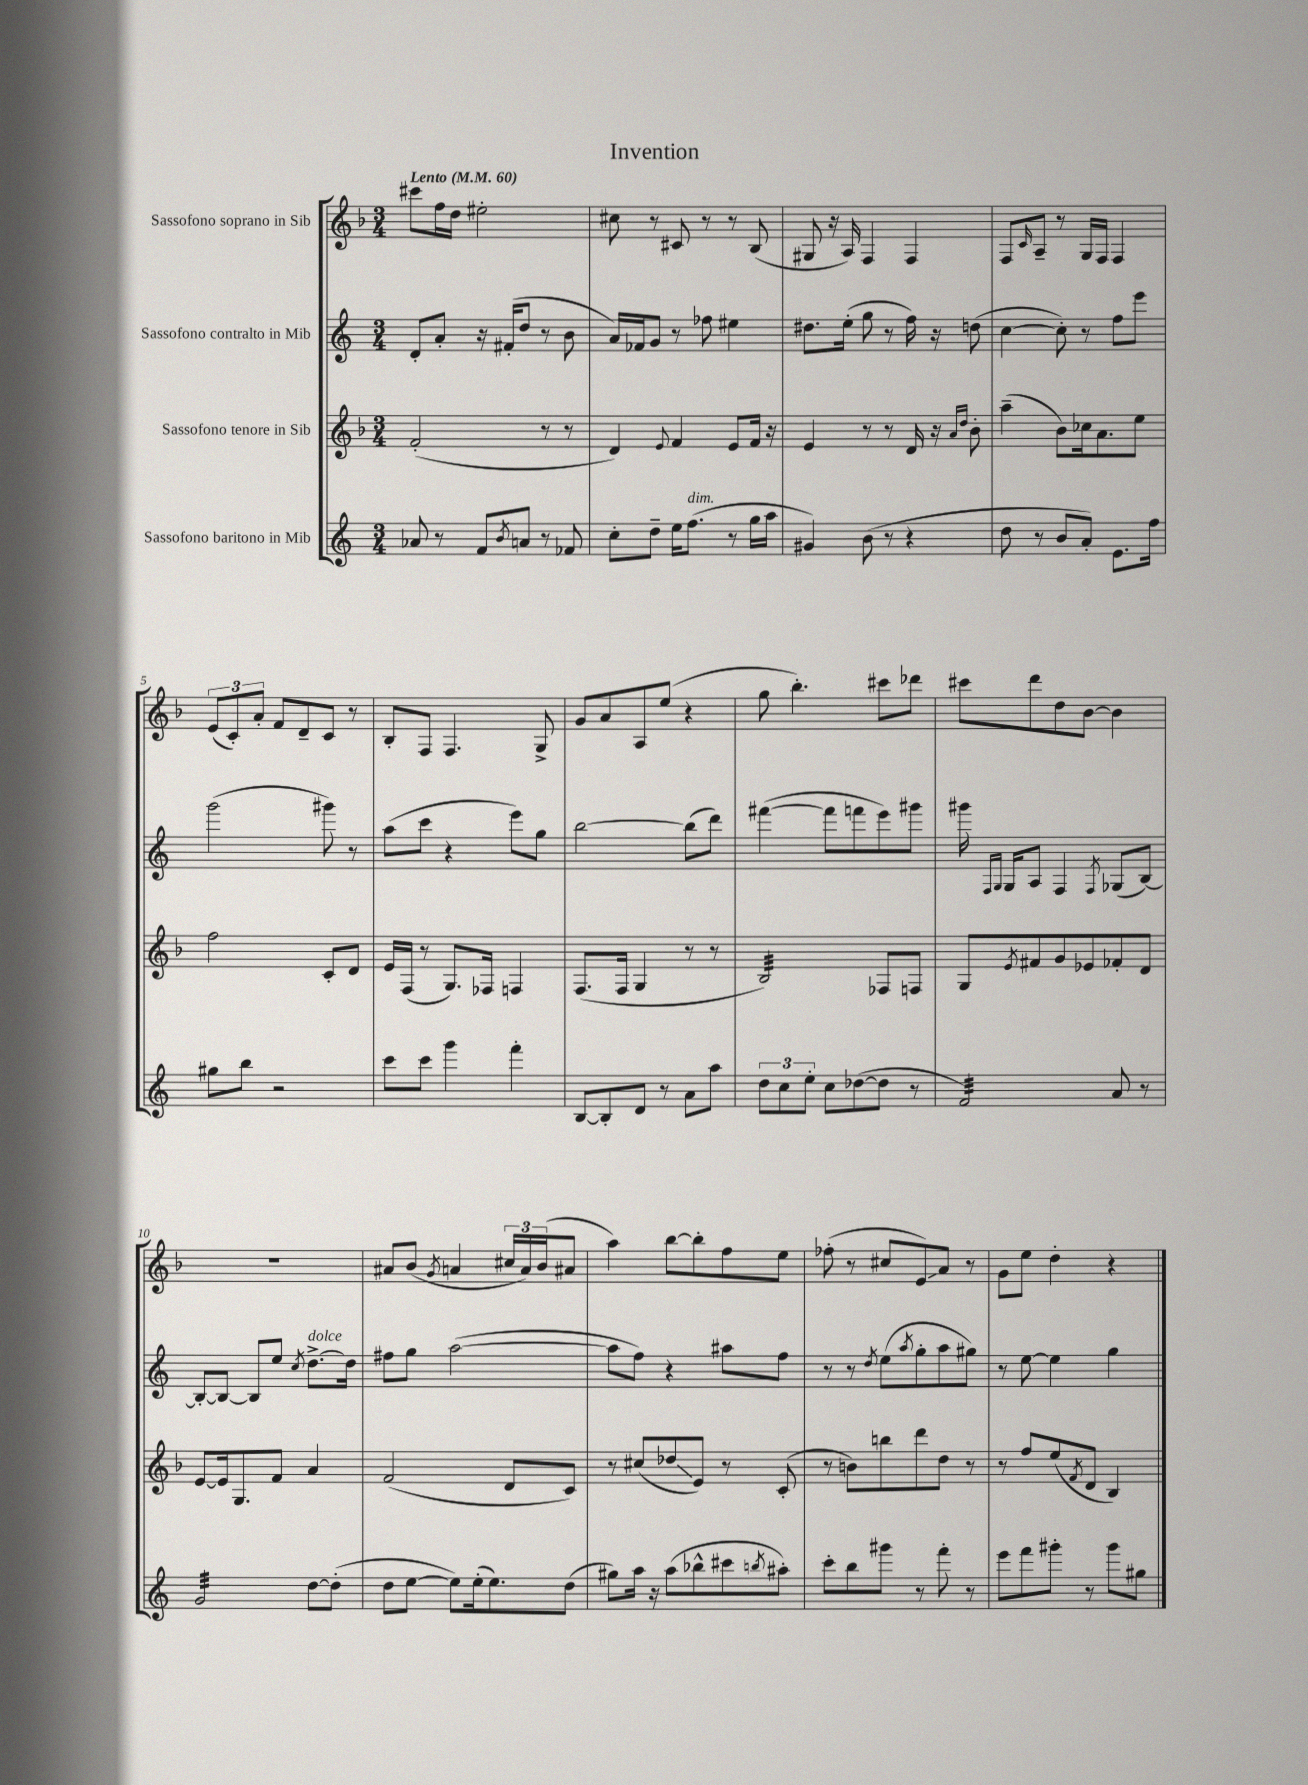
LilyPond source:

\header { title = "Invention" }
<<
\new StaffGroup <<
\new Staff = "s0" \with { instrumentName = "Sassofono soprano in Sib" } {
    \clef treble \key f \major \numericTimeSignature \time 3/4 \tempo "Lento" 4 = 60
    cis'''8 f''16 d''16 eis''2-. |
    cis''8 r8 cis'8 r8 r8 bes8( |
    gis8 r16 a16) f4 f4 |
    f8 \grace { c'16 } a8-- r8 g16 f16 f4 |
    \tuplet 3/2 { e'8( c'8-.) a'8-. } f'8 d'8-- c'8 r8 |
    bes8-. f8 f4. g8-> |
    g'8 a'8 a8 e''8( r4 |
    g''8 bes''4.-.) cis'''8 des'''8 |
    cis'''8 d'''8 d''8 bes'8~ bes'4 |
    R2. |
    ais'8 bes'8( \acciaccatura { g'8 } a'4 \tuplet 3/2 { cis''16 a'16) bes'16( } ais'8 |
    a''4) bes''8~ bes''8-. f''8 e''8 |
    fes''8-.( r8 cis''8 e'8\glissando) a'8 r8 |
    g'8 e''8 d''4-. r4 \bar "|." |
}
\new Staff = "s1" \with { instrumentName = "Sassofono contralto in Mib" } {
    \clef treble \key c \major \numericTimeSignature \time 3/4
    d'8-. a'8-. r16 fis'16-.( d''8 r8 b'8 |
    a'16) fes'16 g'8 r8 fes''8 eis''4 |
    dis''8. e''16-.( g''8 r8 f''16) r16 d''8( |
    c''4~ c''8-.) r8 f''8 e'''8 |
    g'''2( gis'''8) r8 |
    a''8( c'''8 r4 e'''8) g''8 |
    b''2~ b''8( d'''8) |
    fis'''4~( fis'''8 f'''8 e'''8) gis'''8 |
    gis'''16 \grace { f16 g16 } g16 a8 f4 \acciaccatura { f8 } ges8( b8~) |
    b8~-. b8~ b8 e''8 \acciaccatura { c''8 } d''8.~->^\markup { \italic "dolce" } d''16 |
    fis''8 g''8 a''2~( |
    a''8 f''8) r4 ais''8 f''8 |
    r8 r8 \acciaccatura { d''8 } e''8( \acciaccatura { a''8 } g''8-. a''8 gis''8) |
    r8 e''8~ e''4 g''4 \bar "|." |
}
\new Staff = "s2" \with { instrumentName = "Sassofono tenore in Sib" } {
    \clef treble \key f \major \numericTimeSignature \time 3/4
    f'2-.( r8 r8 |
    d'4) \appoggiatura { e'8 } f'4 e'8 f'16 r16 |
    e'4 r8 r8 d'16 r16 \grace { a'16 d''16 } bes'8-. |
    a''4--( bes'8) ces''16 a'8. e''8 |
    f''2 c'8-. d'8 |
    e'16 f16( r8 g8.) fes16 f4 |
    f8.( f16 g4 r8 r8 |
    bes2:32) fes8 f8 |
    g8 \acciaccatura { e'8 } fis'8 g'8 ees'8 fes'8-. d'8 |
    e'8~ e'16 g8. f'8 a'4 |
    f'2( d'8 c'8) |
    r8 cis''8( des''8\glissando e'8) r8 c'8-.( |
    r8 b'8) b''8 d'''8 d''8 r8 |
    r8 f''8 e''8( \acciaccatura { f'8 } d'8 bes4) \bar "|." |
}
\new Staff = "s3" \with { instrumentName = "Sassofono baritono in Mib" } {
    \clef treble \key c \major \numericTimeSignature \time 3/4
    aes'8 r8 f'8 \acciaccatura { b'8 } a'8 r8 fes'8 |
    c''8-. d''8-- e''16 f''8.^\markup { \italic "dim." }( r8 g''16 a''16 |
    gis'4) b'8( r8 r4 |
    d''8 r8 b'8 a'8-.) e'8. f''16 |
    gis''8 b''8 r2 |
    c'''8 c'''8 g'''4 f'''4-. |
    b8~ b8-. d'8 r8 a'8 a''8 |
    \tuplet 3/2 { d''8 c''8 e''8-. } c''8 des''8~( des''8 r8 |
    f'2:32) a'8 r8 |
    g'2:32 d''8~ d''8-.( |
    d''8 e''8~ e''8) e''16-.( e''8.) d''8( |
    gis''8) a''16 r16 a''8( bes''8-^ cis'''8 \acciaccatura { b''8 } ais''8-.) |
    c'''8-. b''8 gis'''8 r8 f'''8-. r8 |
    e'''8 f'''8 gis'''8-. r8 gis'''8 gis''8 \bar "|." |
}
>>
>>
